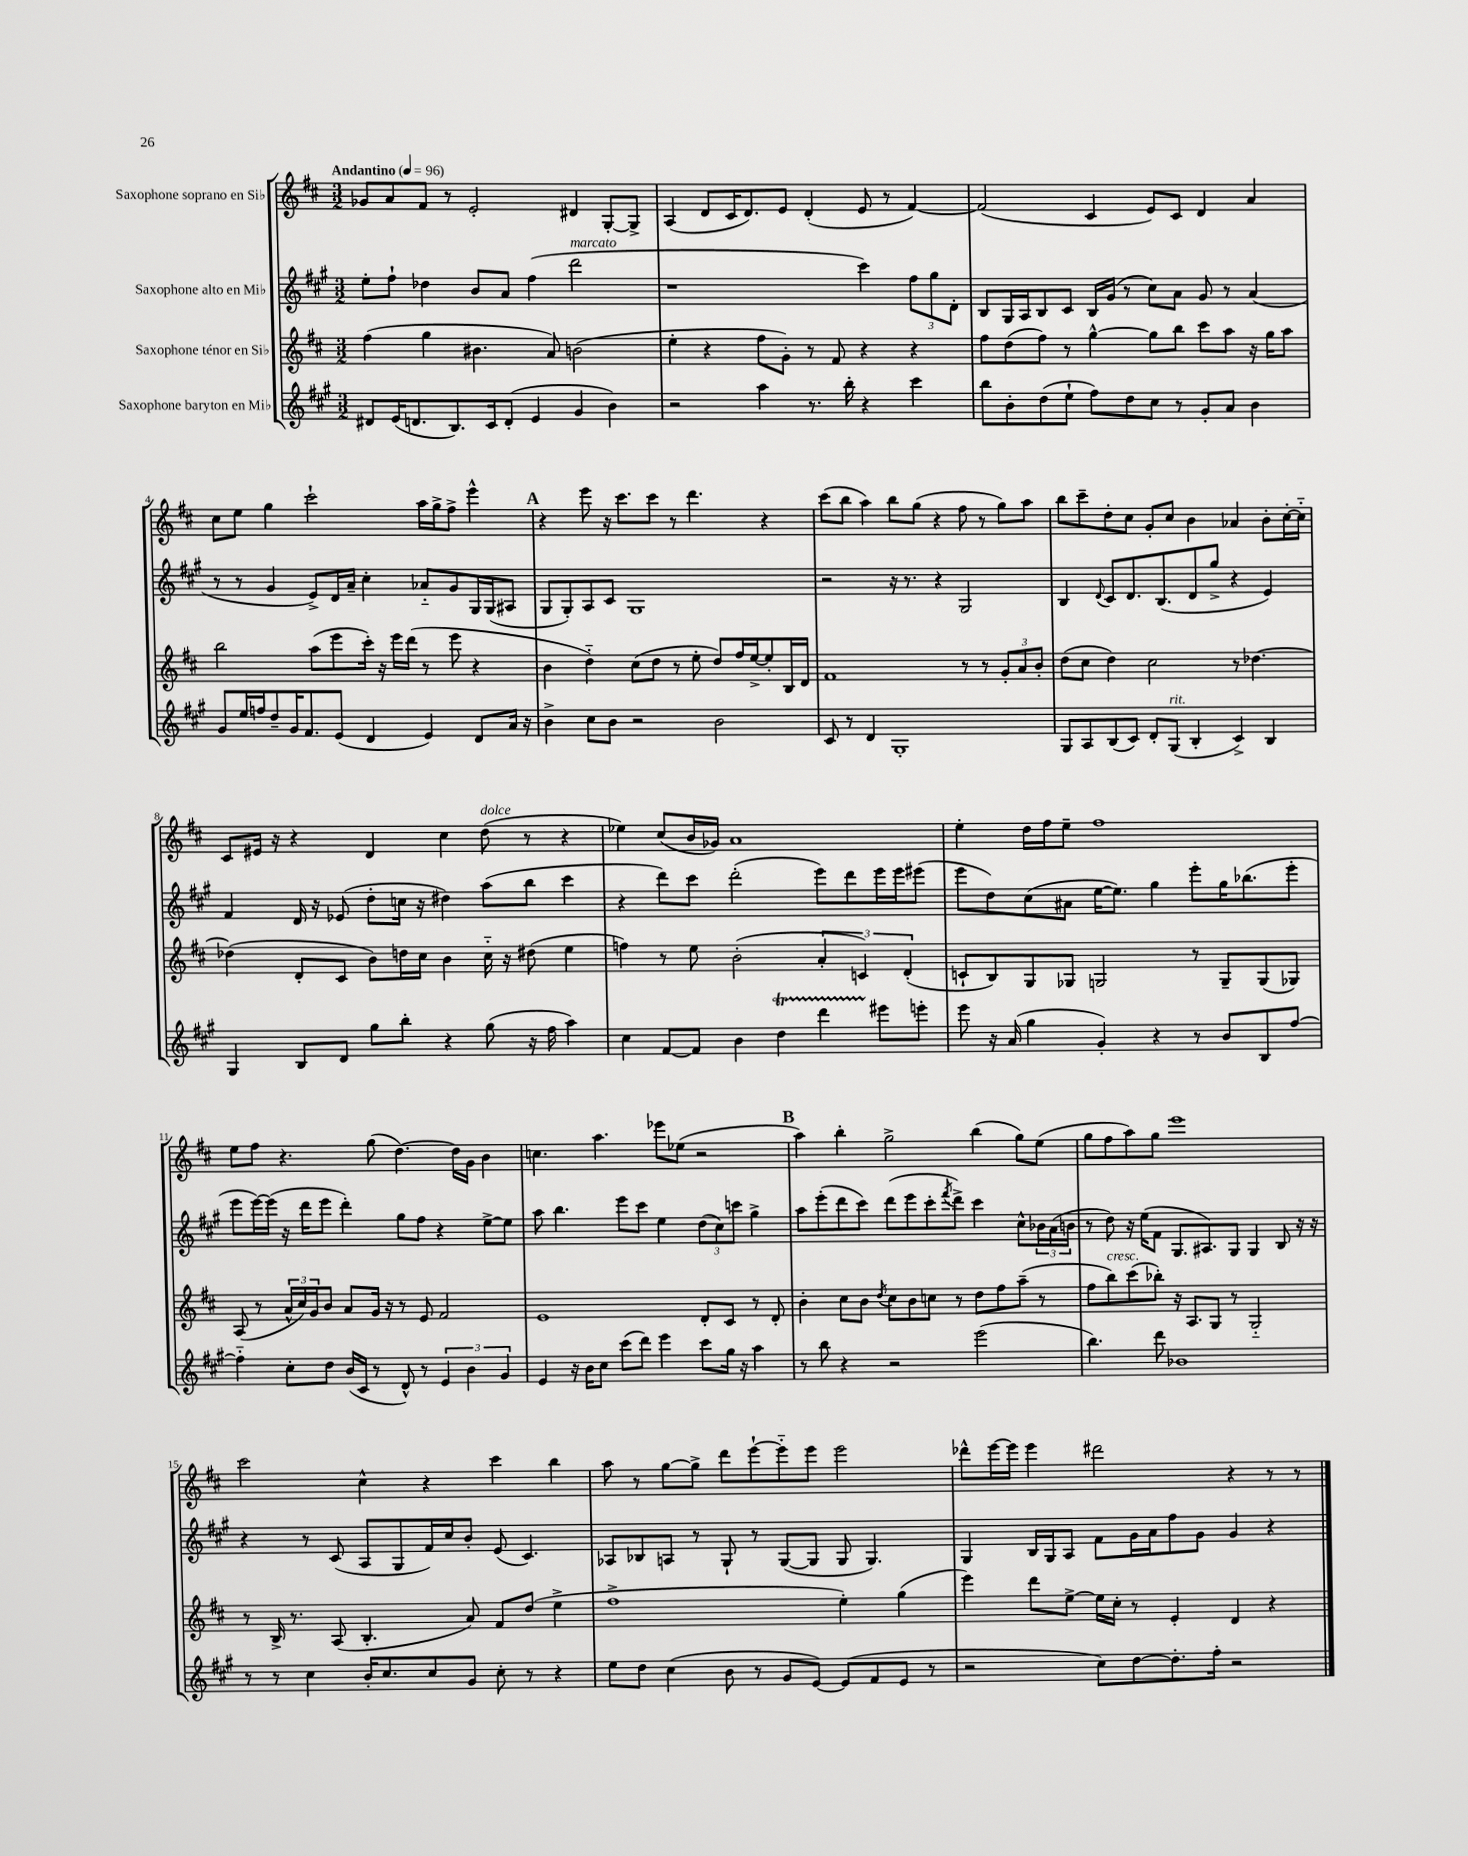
<<
\new StaffGroup <<
\new Staff = "s0" \with { instrumentName = "Saxophone soprano en Sib" } {
    \clef treble \key d \major \numericTimeSignature \time 3/2 \tempo "Andantino" 4 = 96
    ges'8 a'8 fis'8 r8 e'2-. dis'4 g8~-. g8-> |
    a4( d'8 cis'16 d'8.) e'8 d'4-.( e'8 r8 fis'4~) |
    fis'2( cis'4 e'8) cis'8 d'4 a'4 |
    cis''8 e''8 g''4 cis'''2-! a''16 g''16-> fis''8-> e'''4-^ |
    \mark \markup { \bold "A" } r4 e'''8 r16 cis'''8. cis'''8 r8 d'''4. r4 |
    cis'''8( b''8 a''4) b''8 g''8( r4 fis''8 r8 g''8) a''8 |
    b''8 cis'''8-- d''8-. cis''8 g'8-. cis''8 b'4 aes'4 b'8-. cis''16~-. cis''16-_ |
    cis'8 eis'16 r16 r4 d'4 cis''4 d''8^\markup { \italic "dolce" }( r8 r4 |
    ees''4) cis''8( b'16 ges'16) a'1 |
    e''4-. d''16 fis''16 e''8-- fis''1 |
    e''8 fis''8 r4. g''8( d''4.~) d''16 g'16 b'4 |
    c''4. a''4. ees'''8 ees''8( r2 |
    \mark \markup { \bold "B" } a''4) b''4-. g''2-> b''4( g''8) e''8( |
    g''8 fis''8 a''8) g''8 e'''1 |
    cis'''2 cis''4-^ r4 cis'''4 b''4 |
    a''8 r8 g''8~ g''8-> d'''8 e'''8~-! e'''8-_ e'''8 e'''2 |
    des'''8-^ e'''16~ e'''16 e'''4 dis'''2 r4 r8 r8 \bar "|." |
}
\new Staff = "s1" \with { instrumentName = "Saxophone alto en Mib" } {
    \clef treble \key a \major \numericTimeSignature \time 3/2
    e''8-. fis''8-! des''4 b'8 a'8 fis''4( d'''2^\markup { \italic "marcato" } |
    r1 cis'''4) \tuplet 3/2 { fis''8 gis''8 d'8-. } |
    b8 gis16 a16 b8 cis'8 b16 gis'16( r8 cis''8) a'8 gis'8 r8 a'4( |
    r8 r8 gis'4 e'8->) d'16 a'16-- cis''4-. aes'8-_ gis'8 gis16 gis16( ais8 |
    \mark \markup { \bold "A" } gis8 gis8-.) a8 cis'8 gis1 |
    r2 r16 r8. r4 gis2 |
    b4 \appoggiatura { d'8 } cis'8 d'8. b8.( d'8 gis''8-> r4 e'4) |
    fis'4 d'16 r16 ees'8( d''8-. c''16 r16 dis''4) a''8( b''8 cis'''4 |
    r4 d'''8) cis'''8 d'''2-.( e'''8) d'''8 e'''16 e'''16 eis'''8( |
    e'''8 d''8) cis''8( ais'8 e''16~ e''8.) gis''4 e'''8-. gis''16 bes''8.( e'''8-. |
    e'''8 e'''16~) e'''16( r16 d'''16 e'''8 d'''4-.) gis''8 fis''8 r4 e''8~-> e''8 |
    a''8 b''4. e'''8 cis'''8 e''4 \tuplet 3/2 { d''8( cis''8) c'''8 } gis''4-> |
    \mark \markup { \bold "B" } a''8 e'''8-.( d'''8 cis'''8) d'''8( e'''8 cis'''8-. \acciaccatura { fis'''8 } d'''8->) cis'''4 cis''8-^ \tuplet 3/2 { bes'16 a'16( b'16 } |
    r8 d''8) r16 e''16( fis'8 gis8. ais8.) gis8 gis4 b8 r16 r16 |
    r4 r8 cis'8( a8 gis8 fis'16) cis''16 b'8-. e'8( cis'4.) |
    aes8 bes8 a8 r8 gis8-! r8 gis8~( gis8 gis8 gis4.) |
    gis4 b16 gis16 a8 fis'8 gis'16 a'16 fis''8 gis'8 gis'4 r4 \bar "|." |
}
\new Staff = "s2" \with { instrumentName = "Saxophone ténor en Sib" } {
    \clef treble \key d \major \numericTimeSignature \time 3/2
    fis''4( g''4 bis'4. a'8) b'2( |
    e''4-. r4 fis''8 g'8-.) r8 fis'8 r4 r4 |
    fis''8 d''8( fis''8) r8 g''4~-^ g''8 b''8 cis'''8 a''8 r16 g''16 a''8 |
    b''2 a''8( e'''8 cis'''16-.) r16 e'''16 d'''16( r8 e'''8 r4 |
    \mark \markup { \bold "A" } b'4 d''4-_) cis''8( d''8 r8 e''8-. d''8) fis''16 e''16~-> e''8-. b16 d'16 |
    fis'1 r8 r8 \tuplet 3/2 { g'8-. a'8 b'8-. } |
    d''8( cis''8 d''4) cis''2 r8 des''4.~ |
    des''4( d'8-. cis'8 b'8) d''16 cis''16 b'4 cis''16-_ r16 dis''8( e''4 |
    f''4) r8 e''8 b'2-.( \tuplet 3/2 { a'4-. c'4) d'4-.( } |
    c'8-! b8) g8 ges8 g2 r8 g8-- g8( ges8) |
    a8( r8 \tuplet 3/2 { a'16-^ cis''16) g'16 } b'8 a'8 g'16 r16 r8 e'8 fis'2 |
    e'1 d'8-. cis'8 r8 d'8-. |
    \mark \markup { \bold "B" } b'4-. cis''8 b'8 \acciaccatura { d''8 } cis''8 b'8 c''8 r8 d''8 fis''8 a''8--( r8 |
    fis''8 b''8^\markup { \italic "cresc." }) cis'''8( bes''8-.) r16 a8. g8 r8 g2-_ |
    r8 b16-> r8. a8( b4.-. a'8) fis'8 d''8( e''4-> |
    fis''1-> e''4-.) g''4( |
    e'''4) d'''8 e''8~-> e''16 cis''16-. r8 e'4-. d'4 r4 \bar "|." |
}
\new Staff = "s3" \with { instrumentName = "Saxophone baryton en Mib" } {
    \clef treble \key a \major \numericTimeSignature \time 3/2
    dis'8 e'16( d'8. b8.) cis'16 d'8-.( e'4 gis'4 b'4) |
    r2 a''4 r8. b''16-. r4 cis'''4 |
    b''8 b'8-. d''8( e''8-! fis''8) d''8 cis''8 r8 gis'8-. a'8 b'4 |
    gis'8 e''16 f''16 d''8-- gis'16 fis'8. e'8( d'4 e'4) d'8 a'16 r16 |
    \mark \markup { \bold "A" } b'4-> cis''8 b'8 r2 b'2 |
    cis'8 r8 d'4 gis1-. |
    gis8 a8 b8( cis'8) d'8-. gis8^\markup { \italic "rit." }( b4-. cis'4->) b4 |
    gis4 b8 d'8 gis''8 b''8-. r4 gis''8( r16 fis''16 a''4) |
    cis''4 fis'8~ fis'8 b'4 d''4\startTrillSpan d'''4 eis'''8\stopTrillSpan e'''8-. |
    e'''8 r16 a'16( gis''4 gis'4-.) r4 r8 b'8 b8 fis''8~ |
    fis''4-_ cis''8-. d''8 b'16( cis'16 r8 d'8-^) r8 \tuplet 3/2 { e'4 b'4 gis'4 } |
    e'4 r16 b'16 cis''8 cis'''8( d'''8) e'''4 cis'''8 gis''16 r16 a''4 |
    \mark \markup { \bold "B" } r8 b''8 r4 r2 e'''2( |
    b''4.) d'''8 bes'1 |
    r8 r8 cis''4 b'16-. cis''8. cis''8 gis'8 cis''8-. r8 r4 |
    e''8 d''8 cis''4( b'8 r8 gis'8 e'8~) e'8( fis'8 e'8 r8 |
    r2 cis''8) d''8~ d''8.-. fis''16-. r2 \bar "|." |
}
>>
>>
